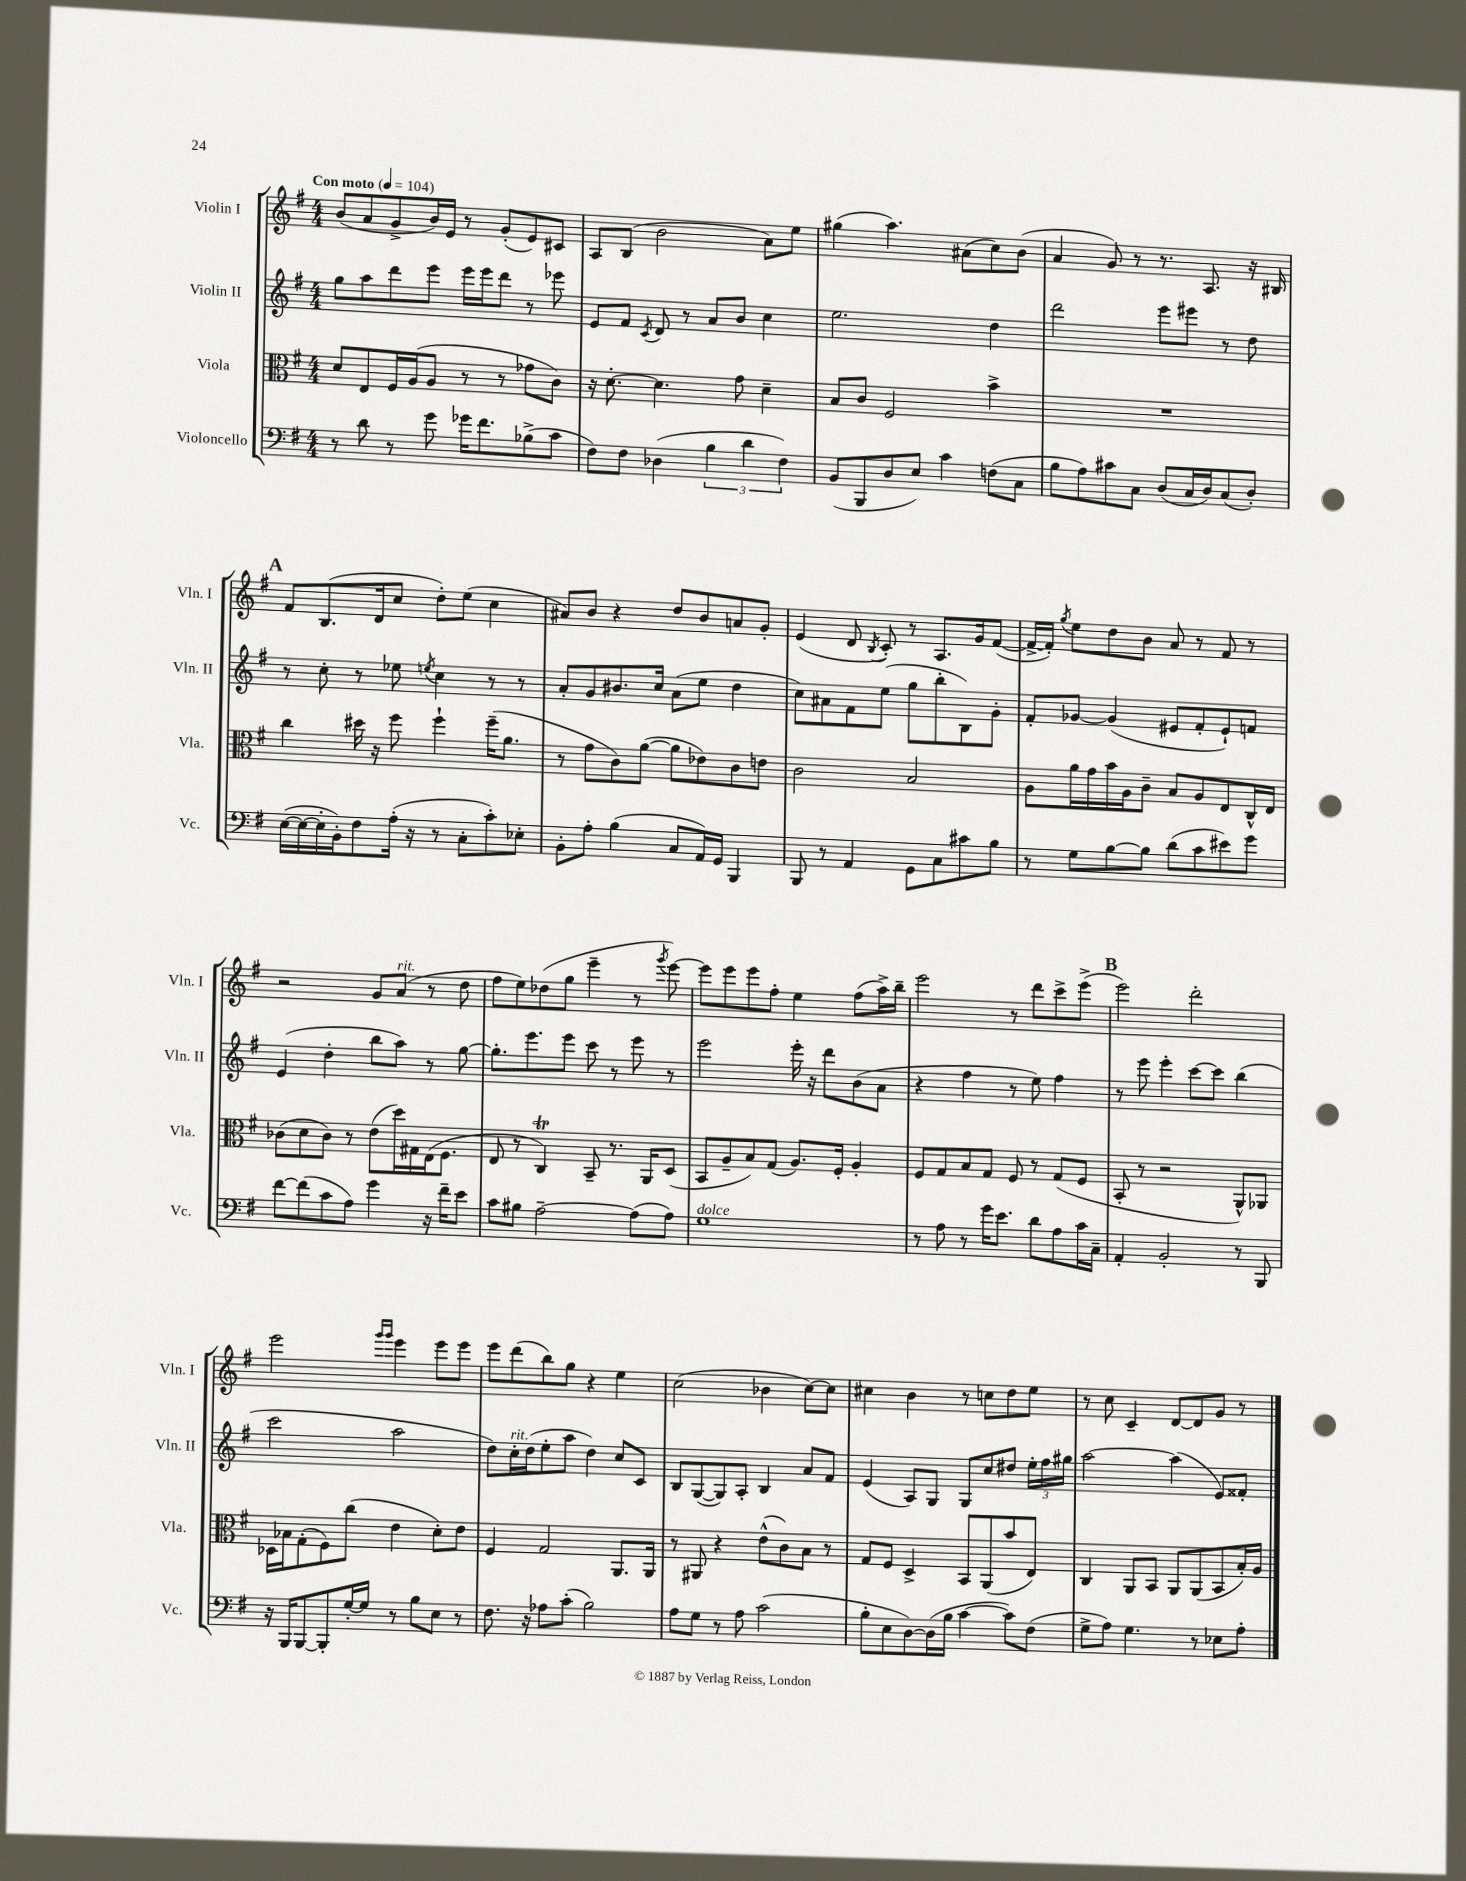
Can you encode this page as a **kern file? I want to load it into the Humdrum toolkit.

**kern	**kern	**kern	**kern
*part4	*part3	*part2	*part1
*staff4	*staff3	*staff2	*staff1
*I"Violoncello	*I"Viola	*I"Violin II	*I"Violin I
*I'Vc.	*I'Vla.	*I'Vln. II	*I'Vln. I
*clefF4	*clefC3	*clefG2	*clefG2
*k[f#]	*k[f#]	*k[f#]	*k[f#]
*M4/4	*M4/4	*M4/4	*M4/4
*MM104	*MM104	*MM104	*MM104
=1	=1	=1	=1
!	!	!	!LO:TX:a:B:t=Con moto
8r	8d/L	8gg\L	(8b/L
8d\	8E/	8aa\	8a/
8r	16F#/L	8ddd\	8g^/
.	(16A/J	.	.
8g\	8A/J	8eee\J	16b/L)
.	.	.	16e/JJ
16g-X\KL	8r	16eee\LL	8r
8.f#\	.	16eee\J	.
.	8r	8ddd\J	(8g'/L
(8B-X^\	8g-X\L	8r	8e/)
8c\J	8c\J)	8eee-X\	8c#X/J
=2	=2	=2	=2
8F#\L)	16r	8e/L	8A/L
.	[8.d'\	.	.
8F#\J	.	8f#/J	(8B/J
.	.	8qc/	.
(4D-X\	4.d\]	8d/	2b\
.	.	8r	.
6B\	.	8a/L	.
.	8g\	8b/J	.
6d\	.	.	.
.	4d~\	4cc\	8a\L)
6F#\)	.	.	.
.	.	.	8ee\J
=3	=3	=3	=3
(8BB/L	8B/L	2.ee\	(4gg#X\
8BBB/	8c/J	.	.
8D/	2F#/	.	4.aa\)
8E/J)	.	.	.
4c\	.	.	.
.	.	.	(8a#X\L
(8Fn\L	4b^\	4dd\	8cc\)
8C\J	.	.	(8b\J
=4	=4	=4	=4
8B\L	1r	2ddd\	4a/
8A\)	.	.	.
8c#X\	.	.	8g/)
8C\J	.	.	8r
(8D/L	.	8eee\L	8.r
16C/L	.	8eee#X\J	.
16D/J)	.	.	8.A/
(8C/	.	8r	.
8D'/J)	.	8dd\	16r
.	.	.	16B#X/
!!LO:LB:g=z
!!LO:REH:place=s1:t=A
=5	=5	=5	=5
([16E\LL	4cc\	8r	8f#/L
16E\_	.	.	.
16E'\]	.	8cc'\	(8.B/
16BB'\J)	.	.	.
8F#\	16dd#X\	8r	.
.	16r	.	16d/k
(16A'\Jk	8ff#\	8ee-X\	8cc/J
16r	.	.	.
.	.	8qeen/	.
8r	4ff#`\	4cc\	8dd'\L)
8C'\L	.	.	(8ee\J
8c'\)	(16ff#~\KL	8r	4cc\
.	8.a\J	.	.
8E-X'\J	.	8r	.
=6	=6	=6	=6
8BB'\L	8r	8a'/L	8a#X/L)
8A'\J	8g\L	8g/	8b/J
(4B\	8c\)	8.b#X/	4r
.	([8a\J	.	.
.	.	16cc/Jk	.
8C/L	8a\L]	(8a\L	8dd/L
16AA/L)	8e-X\)	8ee\J	8b/
16GG/JJ	.	.	.
4BBB/	8c\	4dd\	8an/
.	8en\J	.	8g'/J
=7	=7	=7	=7
8BBB/	2c\	8cc\L)	(4e/
8r	.	8a#X\	.
4AA/	.	8f#\	8d/
.	.	.	8qB/
.	.	(8ee\J	8c'/)
8GG\L	2B/	8gg\L	8r
8C\	.	8bb'\	8.A/L
8c#X\	.	8B\)	.
.	.	.	16g/k
8B\J	.	8g'\J	([8f#/J
=8	=8	=8	=8
8r	8A\L	8f#'/L	16f#^/LL_
.	.	.	16f#'/JJ])
.	.	.	8qgg/
8G\L	16a\L	[8g-X/J	8ee\L
.	16g\	.	.
[8B\	16b\	(4g-/]	8dd\
.	16A\J	.	.
8B\J]	8c~\J	.	8b\J
(8d\L	8B/L	8e#X/L	8a/
8c\	8A/	8f#'/	8r
8e#X\)	8E/	8e#`/)	8f#/
8g\J	16C^^/L	8fn/J	8r
.	16E/JJ	.	.
!!LO:LB:g=z
=9	=9	=9	=9
[8f#\L	(8c-X\L	(4e/	2r
(8f#\]	8d\	.	.
8c\	8c-\J)	4dd'\	.
8A\J)	8r	.	.
4g\	(8e\L	8bb\L	8g/L
!	!	!	!LO:TX:a:i:t=rit.
.	16dd\L)	8aa\J)	(8a/J
.	16G#X\	.	.
16r	(16E\J	8r	8r
16f#~\KL	8.F#\J	.	.
8e\J	.	[8gg\	8dd\
=10	=10	=10	=10
8c\L	8E/	8.gg'\L]	8ff#\L
8B#X\J	8r	.	8ee\)
.	.	8.eee\	.
[2A~\	4CT/)	.	(8dd-X\
.	.	8eee\J	8gg\J
.	8BB~/	8ccc\	4eee~\
.	8.r	8r	.
(8A\L]	.	8eee\	8r
.	16AA/KL	.	.
.	.	.	8qggg/
8A\J)	(8D/J	8r	[8eee\)
=11	=11	=11	=11
!LO:TX:a:i:t=dolce	!	!	!
1G	8BB/L	2eee\	8eee\L]
.	8A~/	.	8eee\
.	8B/)	.	8eee\
.	(8G/J	.	8ff#'\J
.	8.A/L)	16eee'\	4ee\
.	.	16r	.
.	.	8ddd\L	.
.	16F#'/Jk	.	.
.	4A'/	(8b\	(8ff#\L
.	.	8a\J	16aa^\L)
.	.	.	16bb~\JJ
=12	=12	=12	=12
8r	8F#/L	4r	2eee\
8A\	8G/	.	.
8r	8B/	4ff#\	.
16g\KL	8G/J	.	.
8.e\J	.	.	.
.	8F#/	8r	8r
8d\L	8r	8ee\)	8ddd\L
8A\	(8G/L	4ff#\	8ccc^\
16c\L	8F#/J	.	(8eee^\J
16C~\JJ	.	.	.
!!LO:REH:place=s1:t=B
=13	=13	=13	=13
4AA'/	8BB'/	8r	2eee\)
.	8r	8eee\	.
2BB'/	2r	4eee'\	.
.	.	[8ccc\L	2ddd'\
.	.	8ccc\J]	.
8r	8AA^^/L)	(4bb\	.
8BBB/	8AA-X/J	.	.
!!LO:LB:g=z
=14	=14	=14	=14
16r	16D-X\LL	2ccc\	2eee\
16BBB/KL	16B-X\J	.	.
[8BBB/	(8G'\	.	.
8BBB'/]	8F#\)	.	.
[16G'/L	(8cc\J	.	.
16G/JJ]	.	.	.
.	.	.	16qqggg/LL
.	.	.	16qqggg/JJ
8r	4e\	2aa\	4eee\
8B\L	.	.	.
8E\J	8d'\L)	.	8eee\L
8r	8e\J	.	8eee\J
=15	=15	=15	=15
8.F#\	4F#/	8dd\L)	8eee\L
!	!	!LO:TX:a:i:t=rit.	!
.	.	16cc'\L	(8ddd\
16r	.	(16dd\J	.
8A-X\L	2G/	8ee'\	8bb\)
(8c'\J	.	8aa\J	8gg\J
2B\)	.	4dd\)	4r
.	8.AA/L	8cc/L	4ee\
.	.	8c/J	.
.	16AA/Jk	.	.
=16	=16	=16	=16
8A\L	8r	8B/L	(2cc\
8G\J	8AA#X/	([8G/	.
8r	4r	8G/])	.
8A\	.	8A'/J	.
(2c\	(8e^^\L	4B/	4b-X\
.	8c\)	.	.
.	8B\J	8a/L	[8cc\L)
.	8r	8f#/J	8cc\J]
=17	=17	=17	=17
8B'\L	8G/L	(4e/	4cc#X\
8E\	8F#/J	.	.
[8D\)	4D^/	8A/L)	4b\
(16D\L]	.	8G/J	.
16B\JJ	.	.	.
[4c\	8BB/L	8G/L	8r
.	(8AA/	8cc/	8ccn\L
8c\L])	8b/	8dd#X/J	8dd\
(8F#\J	8E/J)	24ee'\LL	8ee\J
.	.	24ff#\	.
.	.	24gg#X\JJ	.
=18	=18	=18	=18
8G^\L	4C/	[2aa\	8r
8A\J)	.	.	8cc\
4.G\	8AA/L	.	4c~/
.	8BB/J	.	.
.	8AA/L	(4aa\]	[8d/L
8r	(8AA/	.	8d/]
8E-X\L	8BB/	8e/L)	8g/J
8A'\J	16B'/L)	8f##X'/J	8r
.	16A/JJ	.	.
==	==	==	==
*-	*-	*-	*-
